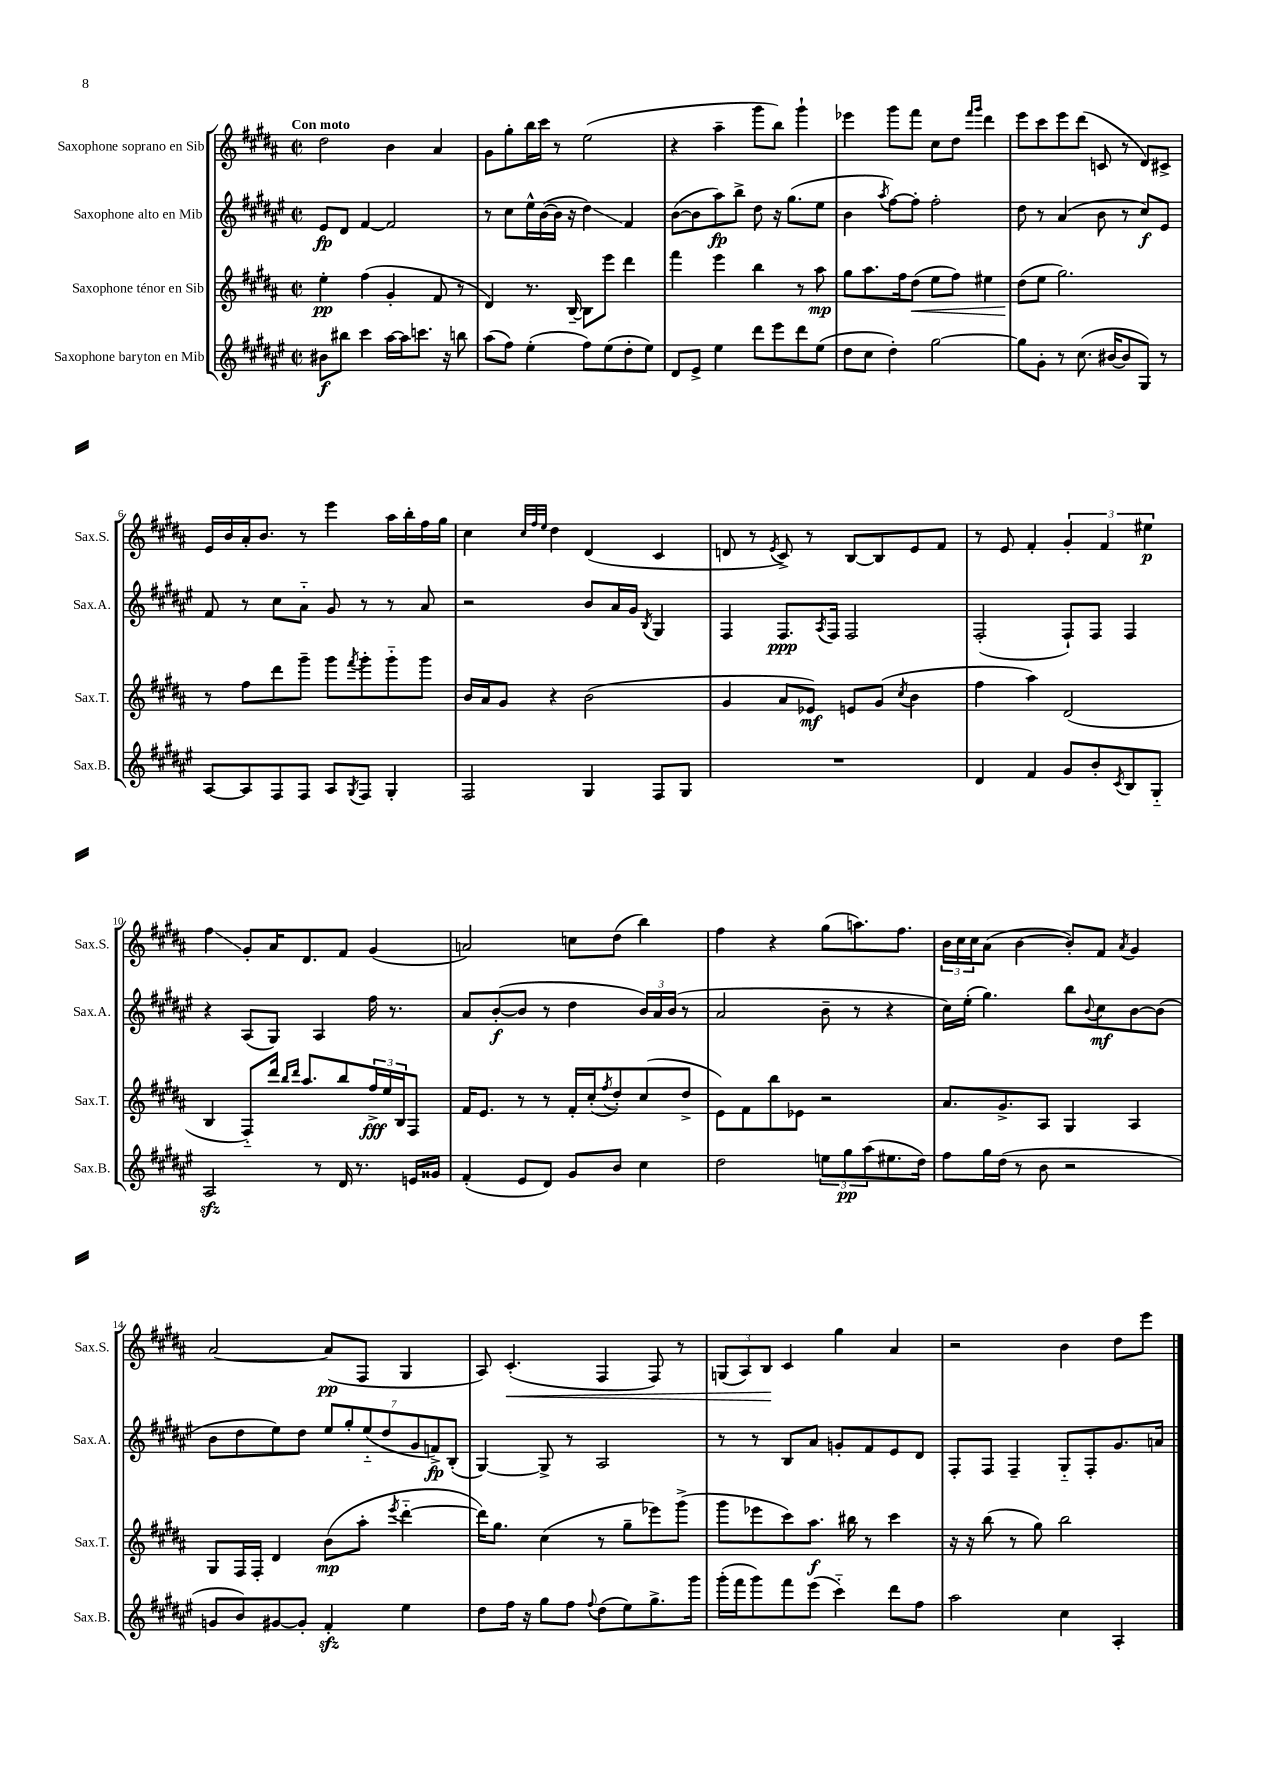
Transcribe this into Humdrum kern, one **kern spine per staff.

**kern	**kern	**kern	**kern
*staff4	*staff3	*staff2	*staff1
*clefG2	*clefG2	*clefG2	*clefG2
*k[f#c#g#d#a#e#]	*k[f#c#g#d#a#]	*k[f#c#g#d#a#e#]	*k[f#c#g#d#a#]
*M2/2	*M2/2	*M2/2	*M2/2
*met(c|)	*met(c|)	*met(c|)	*met(c|)
8b#\L	4ee'\	8e#/L	2dd#\
8bb#\J	.	8d#/J	.
4ccc#\	(4ff#\	[4f#/	.
[16aa#\LL	4g#'/	2f#/]	4b\
16aa#\]J	.	.	.
8.ccc\J	.	.	.
.	8f#/	.	4a#/
16r	.	.	.
8bb\	8r	.	.
=	=	=	=
(8aa#\L	4d#/)	8r	8g#\L
8ff#\J)	.	8cc#\L	8gg#'\
(4ee#'\	8.r	16ee#^^\L	16bb\L
.	.	([16b\	16ccc#\JJ
.	.	16b\]JJ	8r
.	[16B~/	16r	.
8ff#\L)	8B\]L	4dd#\)	(2ee\
(8ee#\	8eee\J	.	.
8dd#'\	4ddd#\	4f#/	.
8ee#\J)	.	.	.
=	=	=	=
8d#/L	4fff#\	([8b\L	4r
8e#^/J	.	8b\]	.
4ee#\	4eee\	8aa#\)	4aa#~\
.	.	8bb^\J	.
8ddd#\L	4bb\	8dd#\	8ggg#\L
8eee#\	.	16r	8bb\J)
.	.	(8.gg#\L	.
8ddd#\	8r	.	4ggg#`\
(8ee#\J	8aa#\	8ee#\J	.
=	=	=	=
8dd#\L	8gg#\L	4b\	4eee-\
8cc#\J	8.aa#\	.	.
.	.	8qaa#/	.
4dd#'\)	.	[8ff#\L)	8ggg#\L
.	16ff#\k	.	.
.	(8dd#\J	8ff#'\]J	8fff#\J
[2gg#\	8ee\L	2ff#'\	8cc#\L
.	8ff#\J)	.	8dd#\J
.	.	.	16qqfff#/LL
.	.	.	16qqggg#/JJ
.	4ee#\	.	4ddd#\
=	=	=	=
8gg#\]L	(8dd#\L	8dd#\	8eee\L
8g#'\J	8ee\J	8r	8ccc#\
8r	2.gg#\)	(4a#/	8eee\
(8.cc#\	.	.	(8ddd#\J
.	.	8b\	8c/
[16b#/LK	.	.	.
8b#/]	.	8r	8r
8G#/J)	.	8cc#/L)	8d#/L)
8r	.	8e#/J	8c#^/J
=	=	=	=
[8A#/L	8r	8f#/	16e/LL
.	.	.	16b/
8A#/]	8ff#\L	8r	16a#'/J
.	.	.	8.b/J
8F#/	8ddd#\	8cc#\L	.
8F#/J	8ggg#~\J	8a#'~\J	8r
8A#/L	8ggg#\L	8g#/	4eee\
8qG#/	8qfff#/	.	.
8F#/J	8ggg#'\	8r	.
4G#'/	8ggg#'~\	8r	16aa#\LL
.	.	.	16bb'\
.	8ggg#\J	8a#/	16ff#\
.	.	.	16gg#\JJ
=	=	=	=
2F#/	16b/LL	2r	4cc#\
.	16a#/J	.	.
.	8g#/J	.	.
.	.	.	32qqcc#/LLL
.	.	.	32qqff#/
.	.	.	32qqee/JJJ
.	4r	.	4dd#\
4G#/	(2b\	8b/L	(4d#/
.	.	16a#/L	.
.	.	16g#/JJ	.
.	.	8qB/	.
8F#/L	.	4G#/	4c#/
8G#/J	.	.	.
=	=	=	=
1r	4g#/	4F#/	8d/
.	.	.	8r
.	.	.	8qe/
.	8a#/L	8.F#/L	8c#^/)
.	8e-/J)	.	8r
.	.	8qA#/	.
.	.	16F#/Jk	.
.	8e/L	2F#/	[8B/L
.	(8g#/J	.	8B/]
.	8qcc#/	.	.
.	4b\	.	8e/
.	.	.	8f#/J
=	=	=	=
4d#/	4ff#\	(2F#'/	8r
.	.	.	8e/
4f#/	4aa#\)	.	4f#'/
8g#/L	(2d#/	8F#`/L)	6g#'/
8b'/	.	8F#/J	.
.	.	.	6f#/
8qc#/	.	.	.
8B/	.	4F#/	.
.	.	.	6ee#\
8G#'~/J	.	.	.
=	=	=	=
2A#/	4B/	4r	4ff#\
.	8F#'~/L)	(8A#/L	8g#'/L
.	16ddd#/Jk	8G#/J)	16a#/K
.	16qqbb/LL	.	.
.	16qqddd#/JJ	.	.
.	8.aa#/L	.	8.d#/
8r	.	4A#/	.
16d#/	8bb/	.	8f#/J
8.r	.	.	.
.	24ff#^/L	16ff#\	(4g#/
.	24ee/	.	.
.	.	8.r	.
.	24B/J	.	.
16e/LL	8F#/J	.	.
16g##/JJ	.	.	.
=	=	=	=
(4f#'/	16f#/LK	8a#/L	2a/)
.	8.e/J	.	.
.	.	([8b'/	.
8e#/L	8r	8b/]J	.
8d#/J)	8r	8r	.
8g#/L	16f#'/LL	4dd#\	8cc\L
.	(16cc#'/J	.	.
.	8qff#/	.	.
8b/J	8dd#'/)	.	(8dd#\J
4cc#\	(8cc#/	24b/LL)	4bb\)
.	.	24a#/	.
.	.	(24b/JJ	.
.	8dd#^/J	8r	.
=	=	=	=
2dd#\	8e\L)	2a#/	4ff#\
.	8f#\	.	.
.	8bb\	.	4r
.	8e-\J	.	.
12ee\L	2r	8b~\	(8gg#\L
12gg#\	.	.	.
.	.	8r	8.aa\)
(12aa#\	.	.	.
8.ee#\	.	4r	.
.	.	.	8.ff#\J
16dd#\Jk)	.	.	.
=	=	=	=
8ff#\L	8.a#/L	16cc#\LL)	24b\LL
.	.	.	24cc#\
.	.	(16ee#'\JJ	.
.	.	.	24cc#\J
16gg#\L	.	4.gg#\)	(8a#\J
(16dd#\JJ	8.g#^/	.	.
8r	.	.	[4b\
8b\	8A#/J	.	.
2r	4G#/	8bb\L	8b'/]L)
.	.	8qqb/	.
.	.	8cc#\	8f#/J
.	.	.	8qa#/
.	4A#/	[8b\	4g#/
.	.	(8b\]J	.
=	=	=	=
8g/L	8G#/L	8b\L	[2a#/
8b/)	16F#/L	8dd#\	.
.	16F#'/JJ	.	.
[8g#/	4d#/	8ee#\)	.
8g#'/]J	.	8dd#\J	.
4f#'/	(8b\L	14ee#/L	(8a#/]L
.	.	14gg#'/	.
.	8aa#'\J	.	8F#/J
.	.	(14ee#'~/	.
.	.	14dd#/	.
.	8qeee/	.	.
4ee#\	[4ddd#'~\	.	4G#/
.	.	14g#/	.
.	.	14f^/)	.
.	.	(14B'/J	.
=	=	=	=
8dd#\L	16ddd#\]LK)	[4G#/)	8A#/)
.	8.gg#\J	.	.
16ff#\Jk	.	.	(4.c#'/
16r	.	.	.
8gg#\L	(4cc#\	8G#^/]	.
8ff#\J	.	8r	.
8qqff#/	.	.	.
(8dd#\L	8r	2A#/	4F#/
8ee#\)	8gg#~\L	.	.
8.gg#^\	8eee-\)	.	8F#/)
.	(8ggg#^\J	.	8r
16ggg#\Jk	.	.	.
=	=	=	=
(16ggg#'\LL	8ggg#\L	8r	(12G/L
16fff#\J	.	.	.
.	.	.	12A#/)
8ggg#\)	8eee-\	8r	.
.	.	.	12B/J
8fff#\	8ccc#\)	8B/L	4c#/
(8eee#\J	8.aa#\J	8a#/J	.
4ccc#'~\)	.	8g'/L	4gg#\
.	16bb#\	.	.
.	8r	8f#/	.
8ddd#\L	4ccc#\	8e#/	4a#/
8ff#\J	.	8d#/J	.
=	=	=	=
2aa#\	16r	8F#'/L	2r
.	16r	.	.
.	(8bb\	8F#/J	.
.	8r	4F#~/	.
.	8gg#\)	.	.
4cc#\	2bb\	8G#'~/L	4b\
.	.	8F#'/	.
4A#'/	.	8.g#/	8dd#\L
.	.	.	8eee\J
.	.	16a/Jk	.
==	==	==	==
*-	*-	*-	*-
